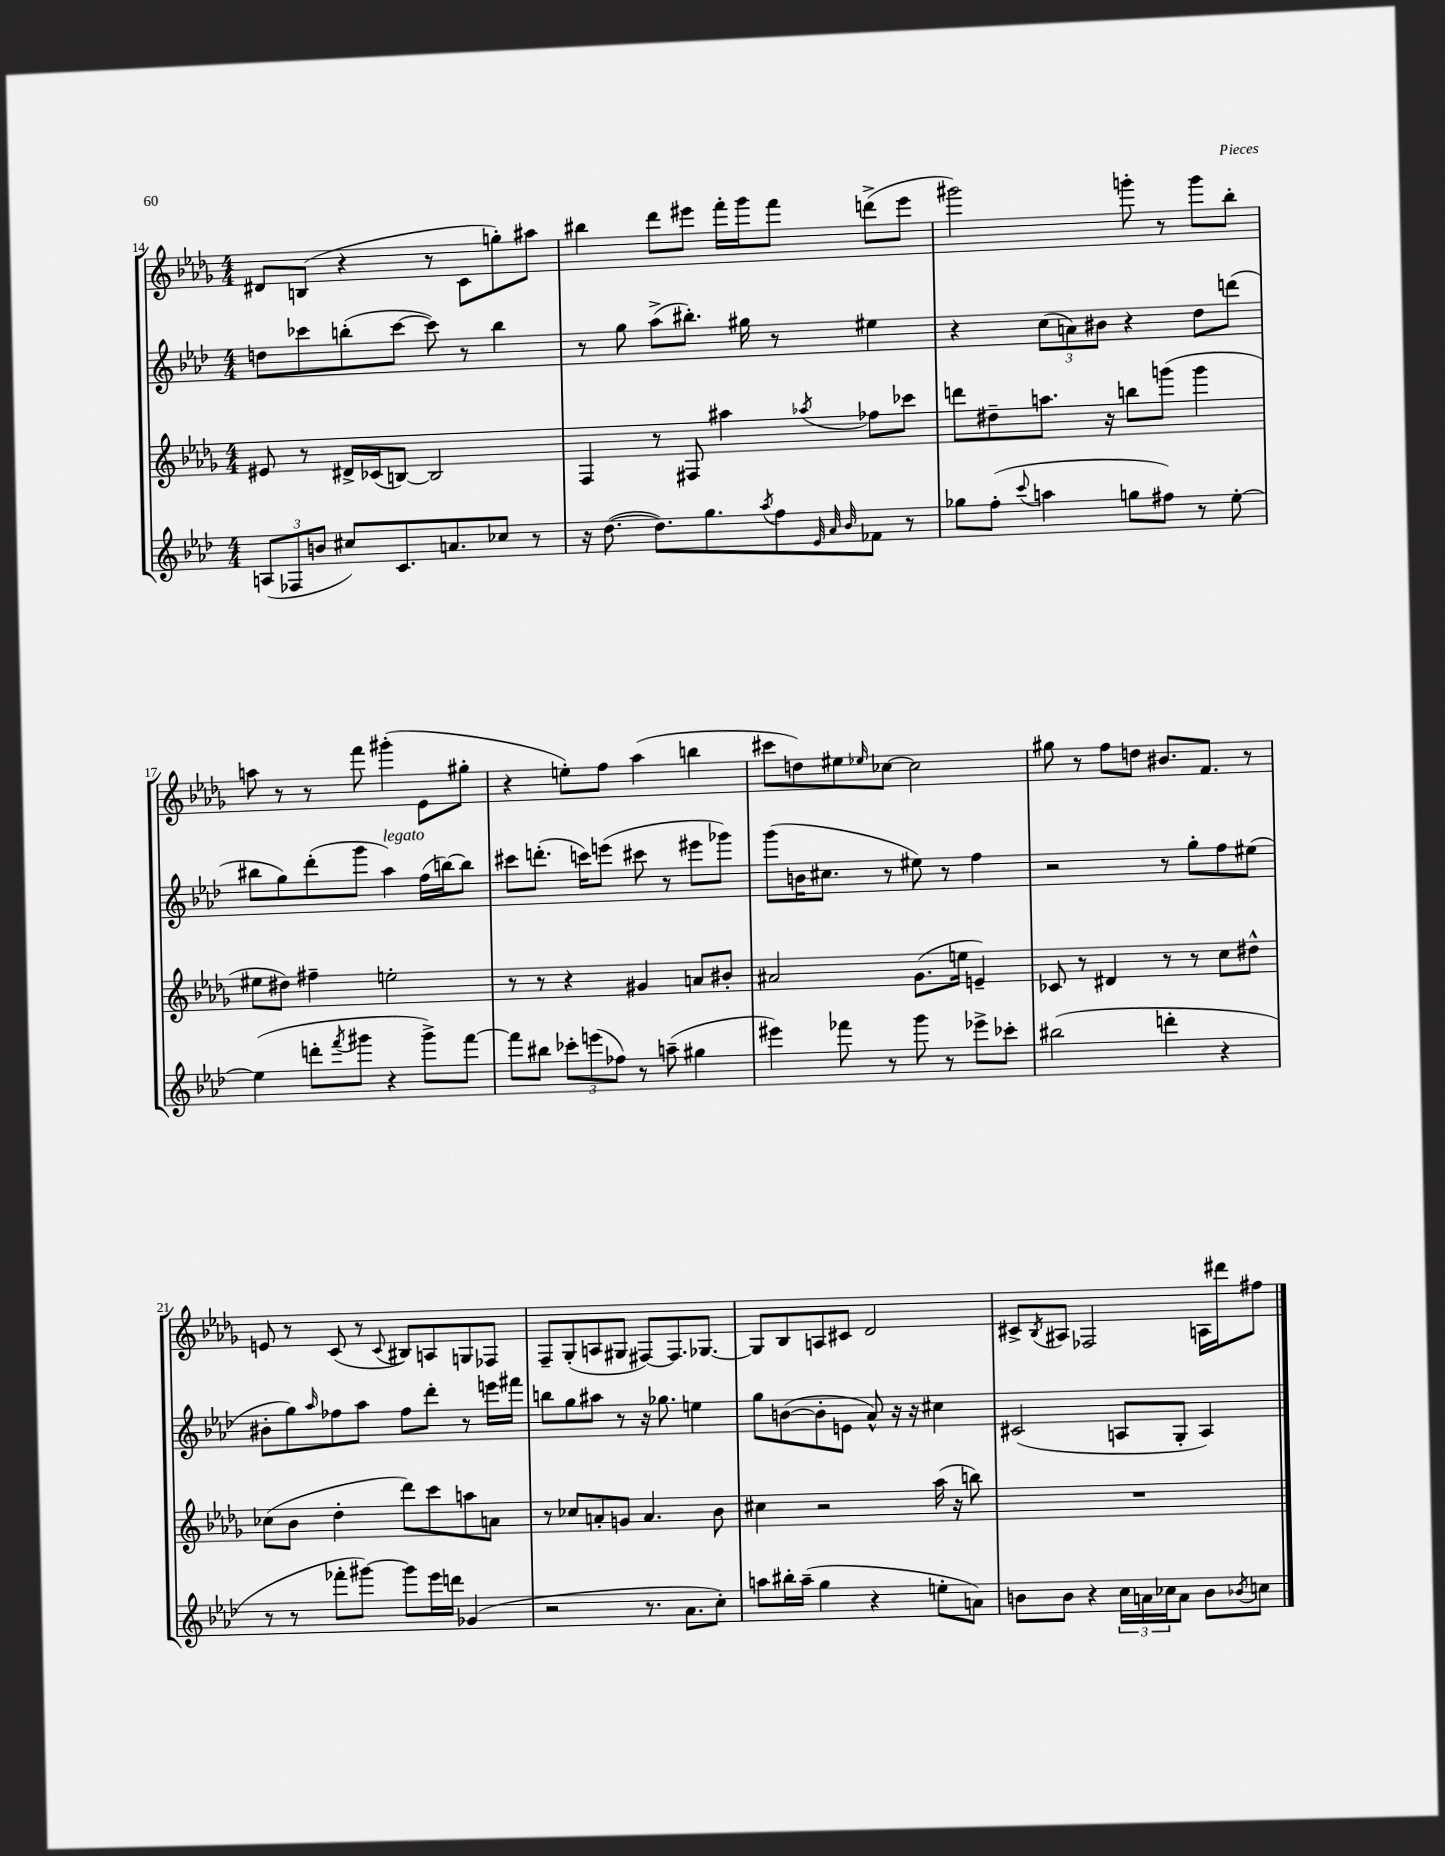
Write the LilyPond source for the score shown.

<<
\new StaffGroup <<
\new Staff = "s0" {
    \clef treble \key des \major \numericTimeSignature \time 4/4
    dis'8 b8( r4 r8 c'8 g''8-.) ais''8 |
    bis''4 des'''8 eis'''8 f'''16-. ges'''16 f'''8 d'''8->( eis'''8 |
    gis'''2) g'''8-. r8 g'''8 bes''8-. |
    a''8 r8 r8 f'''8 gis'''4-.( ees'8 gis''8-. |
    r4 e''8-.) f''8 aes''4( b''4 |
    cis'''8 d''8) eis''8 \grace { ees''16 } ces''8~ ces''2 |
    gis''8 r8 f''8 d''8 bis'8. f'8. r8 |
    e'8 r8 c'8( r8 \appoggiatura { c'8 } bis8) a8 g8 fes8 |
    f8-- ges8-.( a8 gis8 fis8~) fis8. ges8.~ |
    ges8 bes8 a8 cis'8 des'2 |
    cis'8-> \acciaccatura { bes8 } ais8 fes2 a16 dis'''16 fis''8 \bar "|." |
}
\new Staff = "s1" {
    \clef treble \key aes \major \numericTimeSignature \time 4/4
    d''8 ces'''8 b''8-.( ces'''8~ ces'''8) r8 b''4 |
    r8 g''8 aes''8->( bis''8.-.) gis''16 r8 eis''4 |
    r4 \tuplet 3/2 { c''8( a'8) bis'8 } r4 des''8 d'''8( |
    bis''8 g''8) des'''8-.( g'''8 aes''4^\markup { \italic "legato" }) f''16( b''16~) b''8 |
    cis'''8 d'''8.-.( c'''16) e'''8( cis'''8 r8 eis'''8 ges'''8) |
    g'''8( b'16 cis''8. r8 eis''8) r8 f''4 |
    r2 r8 g''8-. f''8 eis''8( |
    bis'8-. g''8) \grace { aes''16 } fes''8 aes''8 fes''8 des'''8-. r8 e'''16 fis'''16 |
    b''8 g''8 ais''8 r8 r16 ges''8. e''4 |
    g''8 b'8~( b'8-. e'8 aes'8-^) r16 r16 cis''4 |
    cis'2( a8 g8-. a4) \bar "|." |
}
\new Staff = "s2" {
    \clef treble \key des \major \numericTimeSignature \time 4/4
    eis'8 r8 dis'16-> ces'16( b8~) b2 |
    f4 r8 fis8 ais''4 \acciaccatura { aes''8 } fes''8 ces'''8 |
    d'''8 dis''8-- a''8. r16 b''8 g'''8( g'''4 |
    eis''8 dis''8) fis''4-- e''2-. |
    r8 r8 r4 gis'4 a'8 bis'8-. |
    ais'2 ges'8.( e''16 e'4--) |
    ces'8 r8 dis'4 r8 r8 c''8 dis''8-^ |
    ces''8( bes'8 des''4-. des'''8) c'''8 a''8 a'8 |
    r8 ces''8 a'8-. g'8 a'4. bes'8 |
    cis''4 r2 aes''16( r16 b''8) |
    R1 \bar "|." |
}
\new Staff = "s3" {
    \clef treble \key aes \major \numericTimeSignature \time 4/4
    \tuplet 3/2 { a8( fes8 b'8 } cis''8) c'8. a'8. ces''8 r8 |
    r16 des''8.~( des''8.) g''8. \acciaccatura { aes''8 } f''8 \grace { ees'32 aes'32 bes'32 } fes'8 r8 |
    ges''8 f''8-.( \appoggiatura { c'''8 } a''4 g''8 fis''8) r8 ees''8~-. |
    ees''4( d'''8-. \acciaccatura { f'''8 } gis'''8 r4 gis'''8->) f'''8~ |
    f'''8 bis''8 \tuplet 3/2 { ces'''8-. e'''8( fes''8) } r8 a''8--( gis''4 |
    eis'''4) fes'''8 r8 g'''8 r8 ees'''8-> ces'''8-. |
    bis''2( d'''4-. r4 |
    r8 r8 fes'''8-. gis'''8~) gis'''8 ees'''16 d'''16 ges'4( |
    r2 r8. aes'8. c''8-.) |
    a''8 bis''16-. a''16--( g''4 r4 e''8-. a'8) |
    b'8 b'8 r4 \tuplet 3/2 { c''16 a'16 ces''16 } a'8 b'8 \acciaccatura { bes'8 } c''8 \bar "|." |
}
>>
>>
\layout { \context { \Score currentBarNumber = #14 } }
